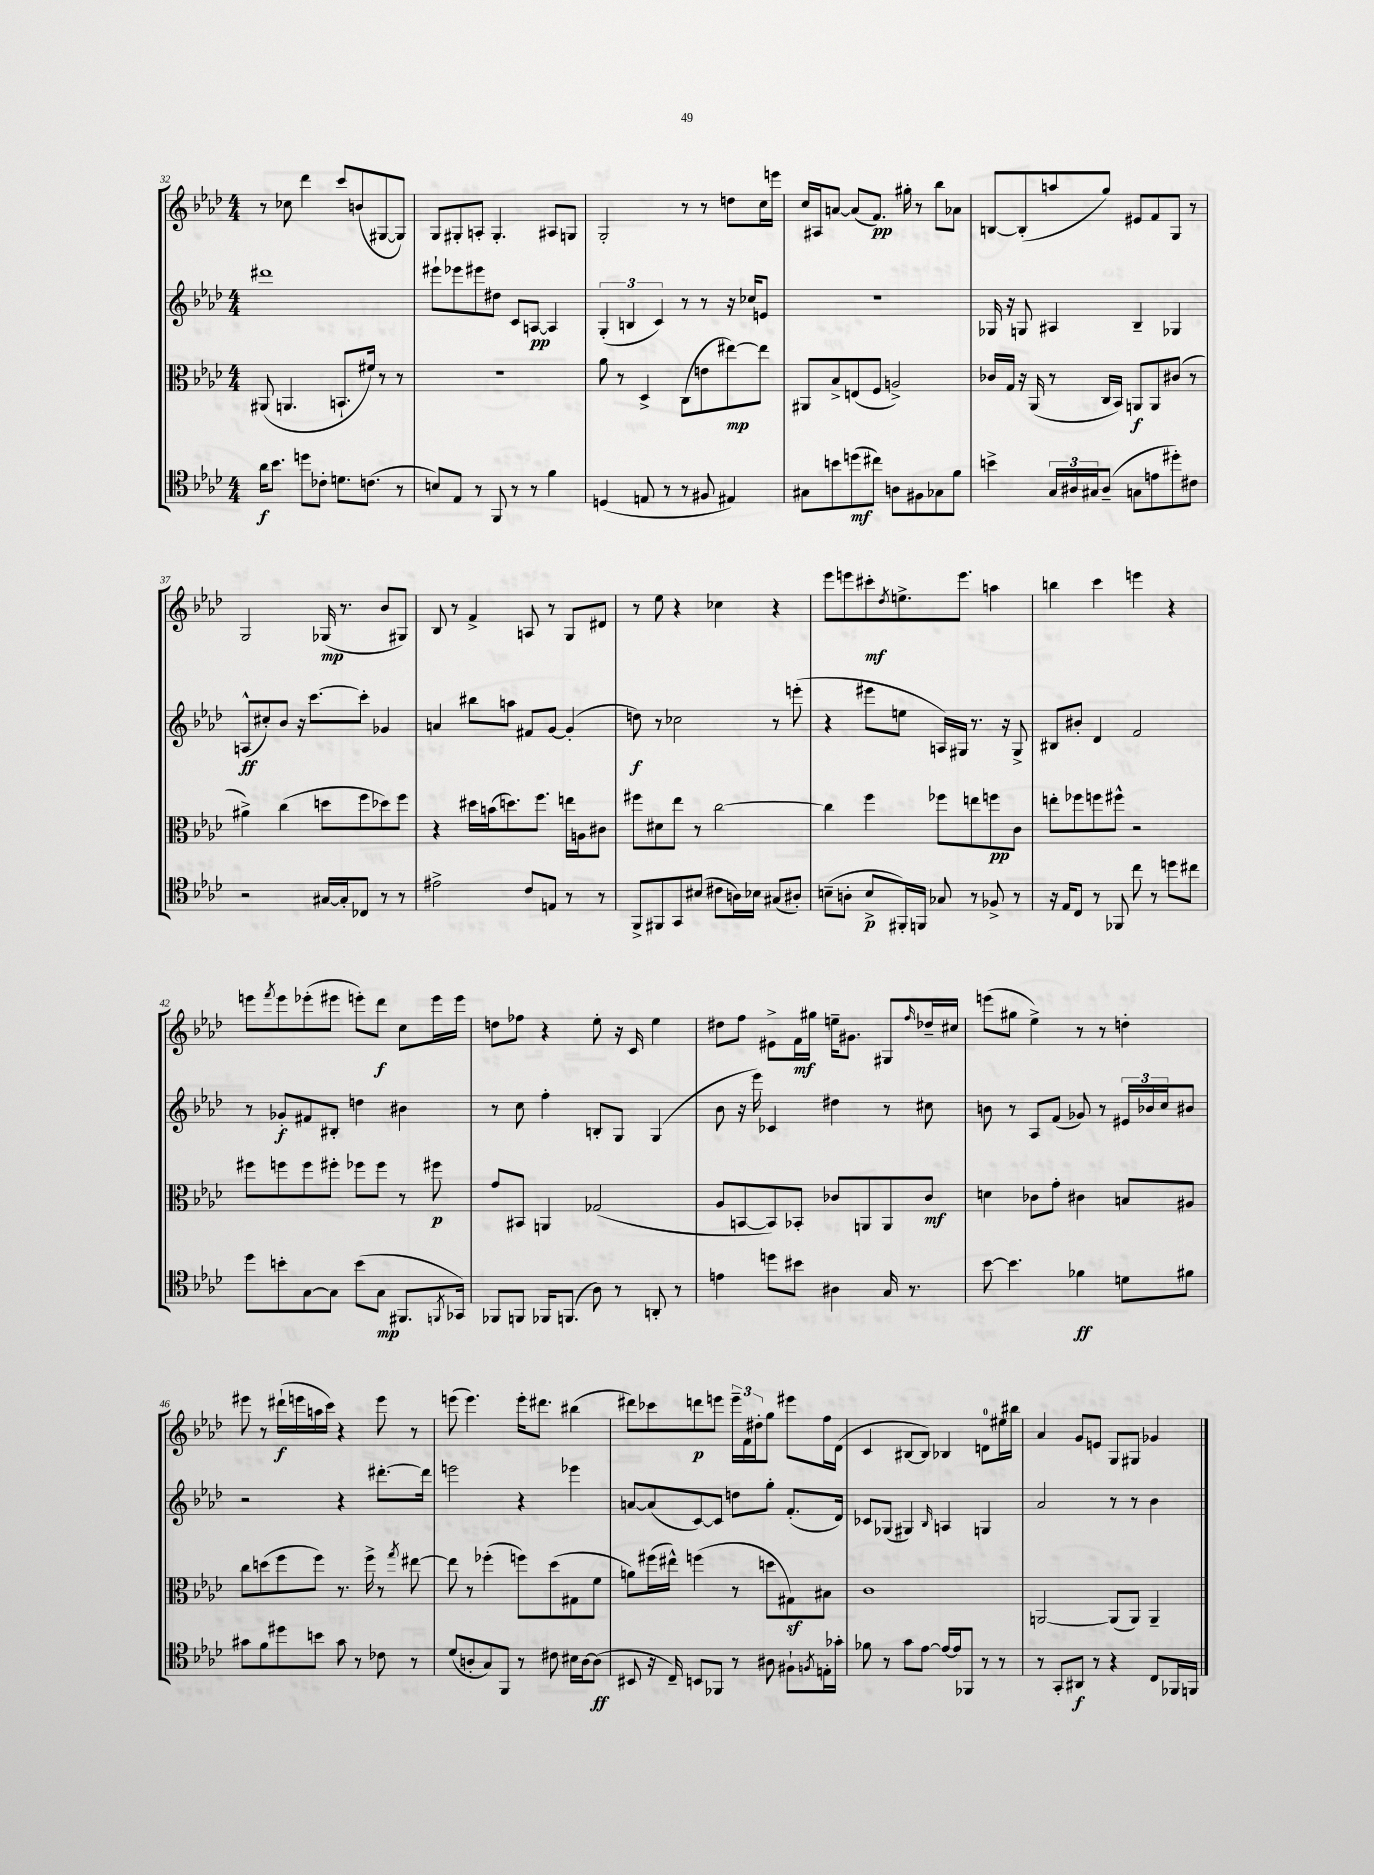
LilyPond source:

<<
\new StaffGroup <<
\new Staff = "s0" {
    \clef treble \key aes \major \numericTimeSignature \time 4/4
    r8 ces''8 des'''4 c'''8 b'8( gis8~ gis8) |
    g8 gis8-. a8-. gis4.-. ais8 g8 |
    g2-. r8 r8 d''8 c''16 e'''16 |
    c''16 ais16 a'8~ a'8( f'8.\pp) gis''16-. r8 bes''8 aes'8 |
    b8~ b8-.( a''8 g''8) eis'8 f'8 g8 r8 |
    g2 ges16\mp( r8. bes'8 gis8) |
    bes8 r8 f'4-> a8 r8 g8 dis'8 |
    r8 ees''8 r4 ces''4 r4 |
    ees'''8 e'''8 cis'''8-.\mf \acciaccatura { des''8 } e''8.-> e'''8. a''4 |
    b''4 c'''4 e'''4 r4 |
    e'''8 \acciaccatura { f'''8 } e'''8 ees'''8-.( eis'''8 e'''8-.) des'''8\f c''8 e'''16 e'''16 |
    d''8 fes''8 r4 ees''8-. r16 c'16 ees''4 |
    dis''8 f''8 eis'8-> f'16\mf gis''16 e''16-- gis'8. gis8 \grace { f''16 } des''16-- cis''16 |
    e'''8( gis''8 ees''4->) r8 r8 d''4-. |
    eis'''8 r8 dis'''16-!\f( e'''16 a''16 c'''16) r4 e'''8 r8 |
    e'''8( e'''4.) e'''16-. dis'''8. bis''4( |
    dis'''8) ces'''8 d'''8\p e'''8 \tuplet 3/2 { e'''16-- f'16 dis''16-. } g''8 eis'''8 f''16 des'16( |
    c'4 bis8~ bis8) bes4 d'8-0 eis''16 bis''16 |
    aes'4 g'8 e'8 g8 gis8 ges'4 \bar "|." |
}
\new Staff = "s1" {
    \clef treble \key aes \major \numericTimeSignature \time 4/4
    dis'''1 |
    eis'''8-! ees'''8 eis'''8 dis''8 c'8 a8~\pp a4 |
    \tuplet 3/2 { g4-.( b4 c'4) } r8 r8 r16 ces''16 e'8 |
    R1 |
    ges16 r16 g8 ais4 bes4-- ges4 |
    a8-^\ff( cis''8-.) bes'8 r16 c'''8.~ c'''8-. ges'4 |
    a'4 bis''8 a''8 fis'8 g'8~ g'4-.( |
    d''8\f) r8 ces''2 r8 e'''8-.( |
    r4 eis'''8 e''8 a16) gis16 r8. r16 gis8-> |
    bis8 bis'8-. des'4 f'2 |
    r8 ges'8-.\f fis'8 bis8-. d''4 bis'4 |
    r8 c''8 f''4-. b8-. g8 g4( |
    bes'8 r16 ees'''16) ces'4 dis''4 r8 cis''8 |
    b'8 r8 aes8 f'8( ges'8) r8 \tuplet 3/2 { eis'16 bes'16 c''16 } bis'8 |
    r2 r4 dis'''8.~-. dis'''16 |
    e'''2 r4 ees'''4 |
    a'8~ a'8( c'8~) c'8 d''8 g''8-. f'8.-.( des'16) |
    ces'8 ges8( gis4) \grace { bes16 } a4 g4 |
    aes'2 r8 r8 bes'4 \bar "|." |
}
\new Staff = "s2" {
    \clef alto \key aes \major \numericTimeSignature \time 4/4
    ais,8( a,4. b,8.-! fis'16) r8 r8 |
    R1 |
    aes'8 r8 des4-> c8( e'8 eis''8~\mp) eis''8 |
    ais,8 bes8-> e8( f8 a2->) |
    ces'16 g16 r16 aes,16( r8 c16 bes,16) a,8\f a,8 cis'8( r8 |
    ais'4->) c''4( d''8 f''8 des''8) f''8 |
    r4 dis''16 b'16( d''8.) f''8. e''16 a16 cis'8 |
    fis''8 dis'8 ees''8 r8 c''2~ |
    c''4 f''4 fes''8 e''8 f''8\pp c'8 |
    e''8-. fes''8 f''8 fis''8-^ r2 |
    fis''8 f''8 f''8 fis''8-. fes''8 fes''8 r8 fis''8\p |
    g'8 bis,8 a,4 ges2( |
    aes8 b,8~ b,8) bes,8-. ces'8 a,8 a,8 ces'8\mf |
    d'4 ces'8 g'8-. cis'4 b8 ais8 |
    c''8 d''8( f''8 f''8) r8. f''16-> r8 \acciaccatura { g''8 } eis''8~ |
    eis''8 r8 fes''4-.( f''8) des''8( gis8 f'8 |
    a'8) fis''16( eis''16-^) f''4( r8 d''8 gis8\sf) bis8 |
    c'1 |
    a,2~ a,8( a,8) a,4-- \bar "|." |
}
\new Staff = "s3" {
    \clef tenor \key aes \major \numericTimeSignature \time 4/4
    aes'16\f bes'8. d''8 ces'8-. d'8. c'8.( r8 |
    b8) ees8 r8 f,8 r8 r8 f'4 |
    d4( e8 r8 r8 fis8 eis4) |
    gis8 b'8 d''8\mf( cis''8) a8 fis8 ges8 f'8 |
    b'4-> \tuplet 3/2 { g16 ais16 gis16 } ais8--( g8 e'8 dis''8-.) cis'8 |
    r2 gis16~ gis16-. ces8 r8 r8 |
    eis'2-> c'8 e8 r8 r8 |
    f,8-> fis,8 g,8 bis8( cis'8 a16) bes16 gis8( ais8-.) |
    b8--( a8-. b8->\p fis,16-.) f,16 ges8 r8 fes8-> r8 |
    r16 ees16 c8 r8 fes,8 c''8 r8 d''8 cis''8 |
    des''8 b'8-. g8~ g8 b'8( g8\mp fis,8. \acciaccatura { f,8 } ges,16) |
    fes,8 f,8 fes,16 f,8.( aes8) r8 a,8-. r8 |
    e'4 d''8 bis'8 ais4 g16 r8. |
    bes'8~ bes'4. fes'4\ff d'8 fis'8 |
    gis'8 f'8 dis''8 b'8 gis'8 r8 ces'8 r8 |
    des'8( a8-. g8) f,8 r8 cis'8 bis16 a16~ a8\ff( |
    bis,8 r16 c16--) b,8 fes,8 r8 ais8 fis8-! \acciaccatura { f8 } e16-. ges'16-. |
    fes'8 r8 g'8 ees'8~ ees'16~ ees'16 fes,8 r8 r8 |
    r8 g,8-. ais,8\f r8 r4 c8 fes,16 f,16 \bar "|." |
}
>>
>>
\layout { \context { \Score currentBarNumber = #32 } }
